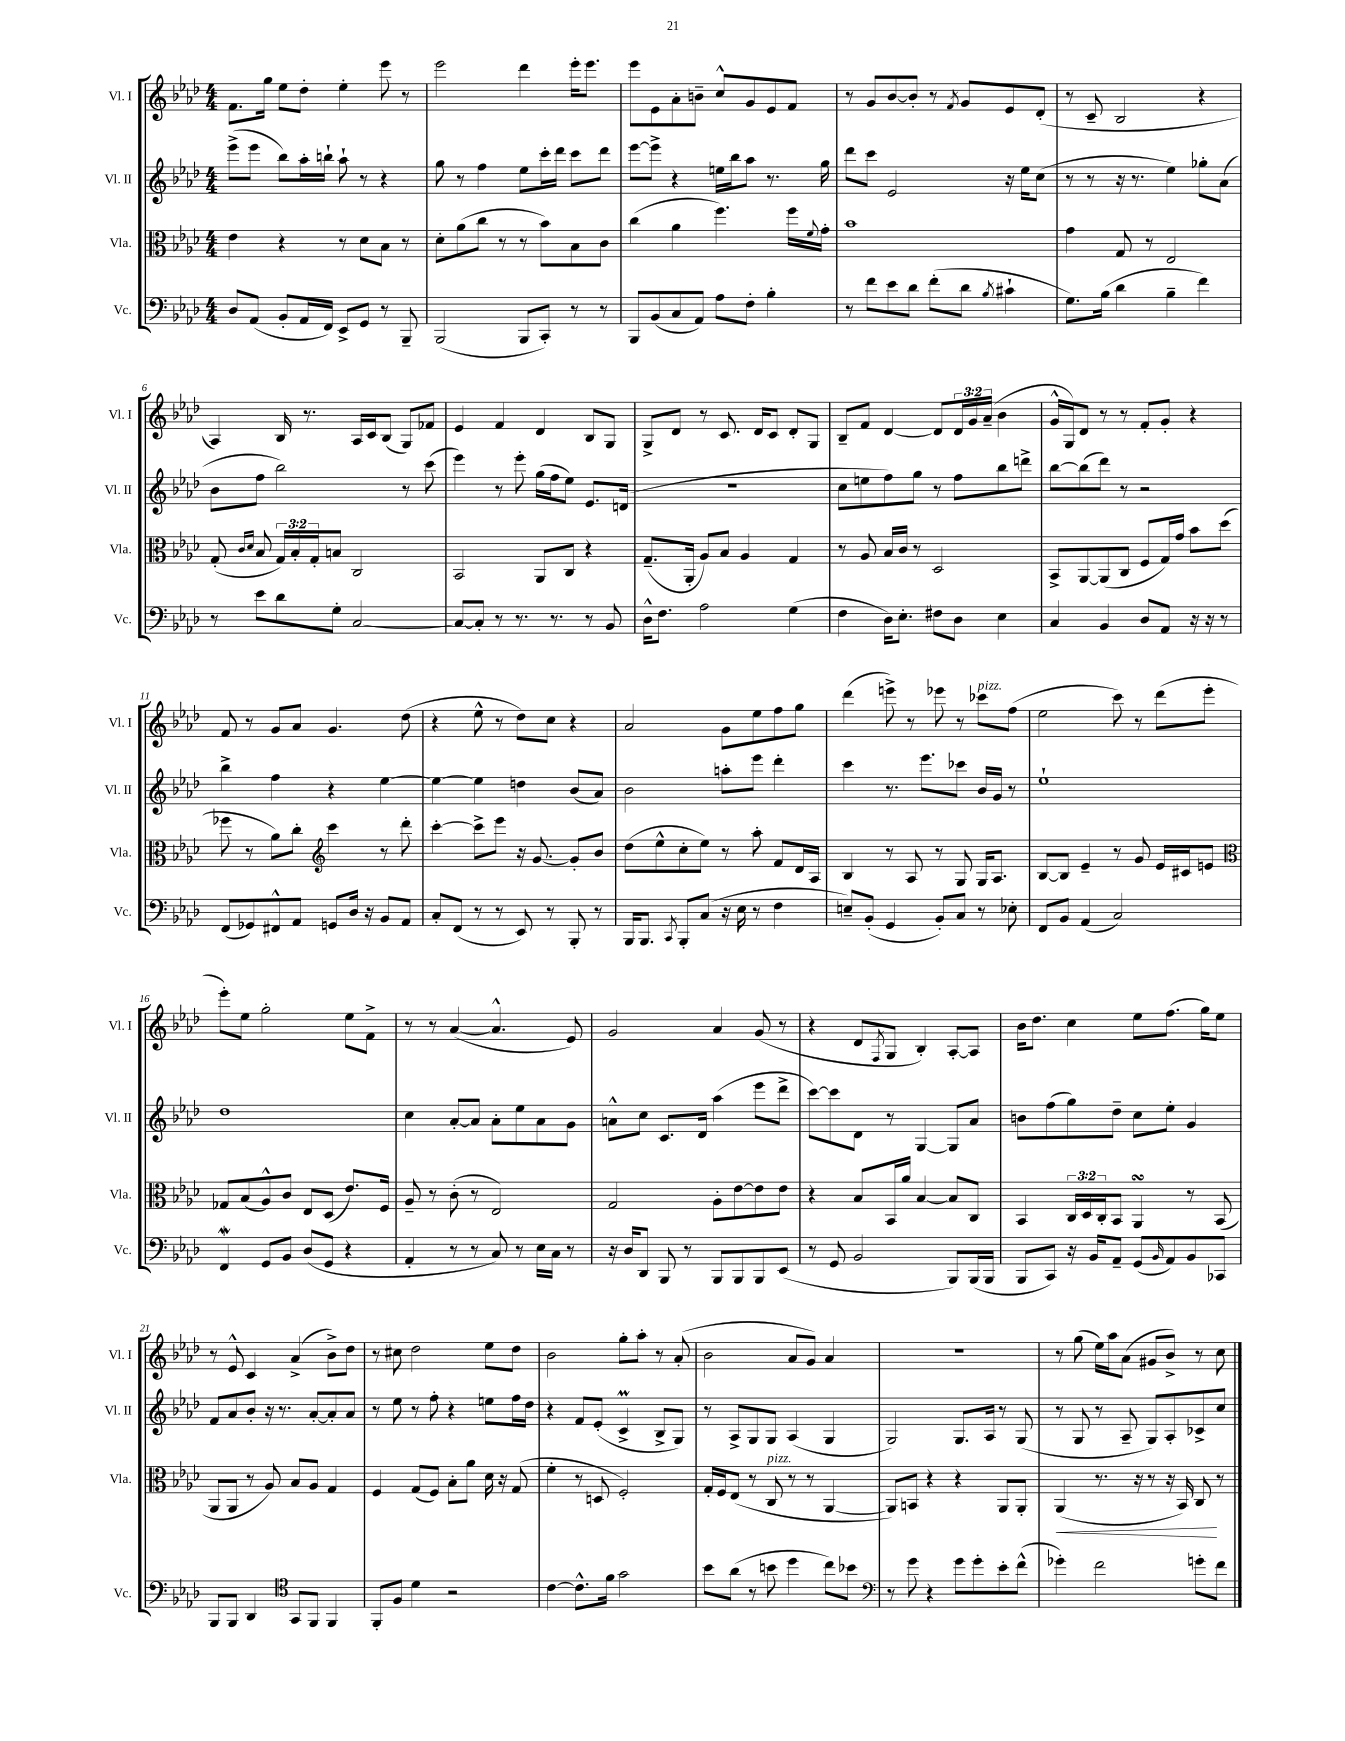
<<
\new StaffGroup <<
\new Staff = "s0" \with { instrumentName = "Vl. I" shortInstrumentName = "Vl. I" } {
    \clef treble \key aes \major \numericTimeSignature \time 4/4 \override Staff.TupletNumber.text = #tuplet-number::calc-fraction-text
    f'8. g''16 ees''8 des''8-. ees''4-. ees'''8 r8 |
    ees'''2 des'''4 ees'''16-. ees'''8. |
    ees'''8 ees'8 aes'8-. b'8-- c''8-^ g'8 ees'8 f'8 |
    r8 g'8 bes'8~ bes'8-. r8 \acciaccatura { f'8 } g'8 ees'8 des'8-.( |
    r8 c'8-- bes2 r4 |
    aes4) bes16 r8. aes16 c'16 bes8( g8) fes'8 |
    ees'4 f'4 des'4 bes8 g8 |
    g8-> des'8 r8 c'8. des'16 c'8 des'8-. g8 |
    bes8-- f'8 des'4~ des'8 \tuplet 3/2 { des'16 g'16 aes'16--( } bes'4 |
    g'16-^ g16) des'8 r8 r8 f'8-. g'8-. r4 |
    f'8 r8 g'8 aes'8 g'4. des''8( |
    r4 ees''8-^ r8 des''8) c''8 r4 |
    aes'2 g'8 ees''8 f''8 g''8 |
    des'''4( e'''8->) r8 ees'''8 r8 ces'''8^\markup { \italic "pizz." } f''8( |
    ees''2 c'''8) r8 des'''8( ees'''8-. |
    ees'''8-.) ees''8 g''2-. ees''8 f'8-> |
    r8 r8 aes'4~( aes'4.-^ ees'8) |
    g'2 aes'4 g'8( r8 |
    r4 des'8 \acciaccatura { f8 } g8 bes4-.) aes8~-. aes8 |
    bes'16 des''8. c''4 ees''8 f''8.( g''16) ees''8 |
    r8 ees'8-^ c'4 aes'4->( bes'8->) des''8 |
    r8 cis''8 des''2 ees''8 des''8 |
    bes'2 g''8-. aes''8-. r8 aes'8-.( |
    bes'2 aes'8 g'8) aes'4 |
    R1 |
    r8 g''8( ees''16) aes''16 aes'8( gis'8 bes'8->) r8 c''8 \bar "|." |
}
\new Staff = "s1" \with { instrumentName = "Vl. II" shortInstrumentName = "Vl. II" } {
    \clef treble \key aes \major \numericTimeSignature \time 4/4
    ees'''8->( ees'''8 bes''8) aes''16-. b''16-! aes''8-! r8 r4 |
    g''8 r8 f''4 ees''8 c'''16-. des'''16 c'''8 des'''8 |
    ees'''8~ ees'''8-> r4 e''16 bes''16 aes''8 r8. g''16 |
    des'''8 c'''8 ees'2 r16 ees''16 c''8( |
    r8 r8 r16 r8. ees''4) ges''8-. aes'8( |
    bes'8 f''8 bes''2) r8 c'''8( |
    ees'''4) r8 ees'''8-. g''16( f''16 ees''8) ees'8. d'16( |
    R1 |
    c''8 e''8 f''8) g''8 r8 f''8 bes''8 d'''8-> |
    bes''8~ bes''8( des'''8) r8 r2 |
    bes''4-> f''4 r4 ees''4~ |
    ees''4~ ees''4 d''4 bes'8( aes'8) |
    bes'2 a''8-. ees'''8 des'''4-. |
    c'''4 r8. ees'''8. ces'''8 bes'16 g'16 r8 |
    ees''1-! |
    des''1 |
    c''4 aes'8~-. aes'8 aes'8-. ees''8 aes'8 g'8 |
    a'8-^ c''8 c'8. des'16 aes''4( ees'''8 des'''8-> |
    c'''8~) c'''8 des'8 r8 g4~ g8 aes'8 |
    b'8 f''8( g''8) des''8-- c''8 ees''8-. g'4 |
    f'8 aes'8 bes'8-. r16 r8. aes'8~-. aes'8-. aes'8 |
    r8 ees''8 r8 f''8-. r4 e''8 f''16 des''16 |
    r4 f'8 ees'8-.( c'4->\prall bes8-> g8) |
    r8 aes8-> g8 g8 aes4( g4 |
    g2) g8. aes16 r8 g8( |
    r8 g8 r8 aes8-- g8) aes8-. ces'8-> c''8 \bar "|." |
}
\new Staff = "s2" \with { instrumentName = "Vla." shortInstrumentName = "Vla." } {
    \clef alto \key aes \major \numericTimeSignature \time 4/4 \override Staff.TupletNumber.text = #tuplet-number::calc-fraction-text
    ees'4 r4 r8 des'8 bes8 r8 |
    des'8-. aes'8( c''8 r8 r8 bes'8) bes8 c'8 |
    c''4( aes'4 f''4.) f''16 \appoggiatura { f'8 } g'16-. |
    bes'1 |
    g'4 g8 r8 ees2 |
    g8-.( \grace { c'16 des'16 } bes8 \tuplet 3/2 { g16) bes16-. g16-. } b8 c2 |
    bes,2 aes,8 c8 r4 |
    g8.--( aes,16-. aes8) bes8 aes4 g4 |
    r8 aes8 bes16 c'16 r8 des2 |
    bes,8-> aes,8~ aes,8( c8 f8 g16) g'16 bes'8 des''8( |
    fes''8 r8 aes'8) c''8-. \clef treble c'''4 r8 des'''8-. |
    c'''4~-. c'''8-> ees'''8 r16 g'8.~ g'8-. bes'8 |
    des''8( ees''8-^ c''8-. ees''8) r8 aes''8-. f'8 des'16 aes16 |
    bes4 r8 aes8 r8 g8 g16 aes8. |
    bes8~ bes8 ees'4-- r8 g'8 ees'16 cis'16 e'8 |
    \clef alto ges8 bes8( aes8-^) c'8 ees8 des8( ees'8.) f16 |
    aes8-- r8 c'8-.( r8 ees2) |
    g2 aes8-. ees'8~ ees'8 ees'8 |
    r4 bes8 bes,16 aes'16 bes4~ bes8 c8 |
    bes,4 \tuplet 3/2 { c16 des16 c16-. } bes,8 aes,4\turn r8 bes,8( |
    aes,8 aes,8 r8 aes8) bes8 aes8 g4 |
    f4 g8( f8) bes8-. aes'8 des'16 r16 g8( |
    f'4-. r8 d8 f2-.) |
    g16-. f16 ees8( r8 c8^\markup { \italic "pizz." } r8 r8 aes,4~ |
    aes,8) b,8 r4 r4 aes,8 aes,8-. |
    aes,4\<( r8. r16 r8 r16 bes,16) c8\! r8 \bar "|." |
}
\new Staff = "s3" \with { instrumentName = "Vc." shortInstrumentName = "Vc." } {
    \clef bass \key aes \major \numericTimeSignature \time 4/4
    des8 aes,8( bes,8-. aes,16 f,16) ees,8-> g,8 r8 bes,,8-- |
    bes,,2( bes,,8 c,8-.) r8 r8 |
    bes,,8 bes,8( c8 aes,8) aes8 f8-. bes4-. |
    r8 f'8 ees'8 des'8 f'8-.( des'8 \acciaccatura { bes8 } cis'4-! |
    g8.) bes16( des'4 bes4-- f'4) |
    r8 ees'8 des'8 g8-. c2~ |
    c8~ c8-. r8 r8. r8. r8 bes,8 |
    des16-^ f8. aes2 g4( |
    f4 des16) ees8.-. fis8 des8 ees4 |
    c4 bes,4 des8 aes,8 r16 r16 r8 |
    f,8( ges,8) fis,8-^ aes,8 g,8 des16 r16 bes,8 aes,8 |
    c8-. f,8( r8 r8 ees,8) r8 bes,,8-. r8 |
    bes,,16 bes,,8. \acciaccatura { c,8 } bes,,8-. c8( r16 ees16 r8 f4 |
    e8--) bes,8-.( g,4 bes,8-.) c8 r8 ees8-. |
    f,8 bes,8 aes,4( c2) |
    f,4\mordent g,8 bes,8 des8( g,8 r4 |
    aes,4-. r8 r8 c8) r8 ees16 c16 r8 |
    r16 des16 des,8 bes,,8 r8 bes,,8 bes,,8 bes,,8 ees,8( |
    r8 g,8 bes,2 bes,,8) bes,,16( bes,,16 |
    bes,,8 c,8) r16 bes,16 aes,8-- g,8( \grace { bes,16 } aes,8) bes,8 ces,8 |
    bes,,8 bes,,8 des,4 \clef tenor g,8 f,8 f,4 |
    f,8-. f8 des'4 r2 |
    c'4~ c'8.-^ f'16 g'2 |
    bes'8 aes'8( r8 b'8 des''4 c''8) bes'8 |
    \clef bass r8 g'8 r4 g'8 g'8-. ees'8-. f'8-^( |
    ges'4-.) f'2 g'8-. f'8 \bar "|." |
}
>>
>>
